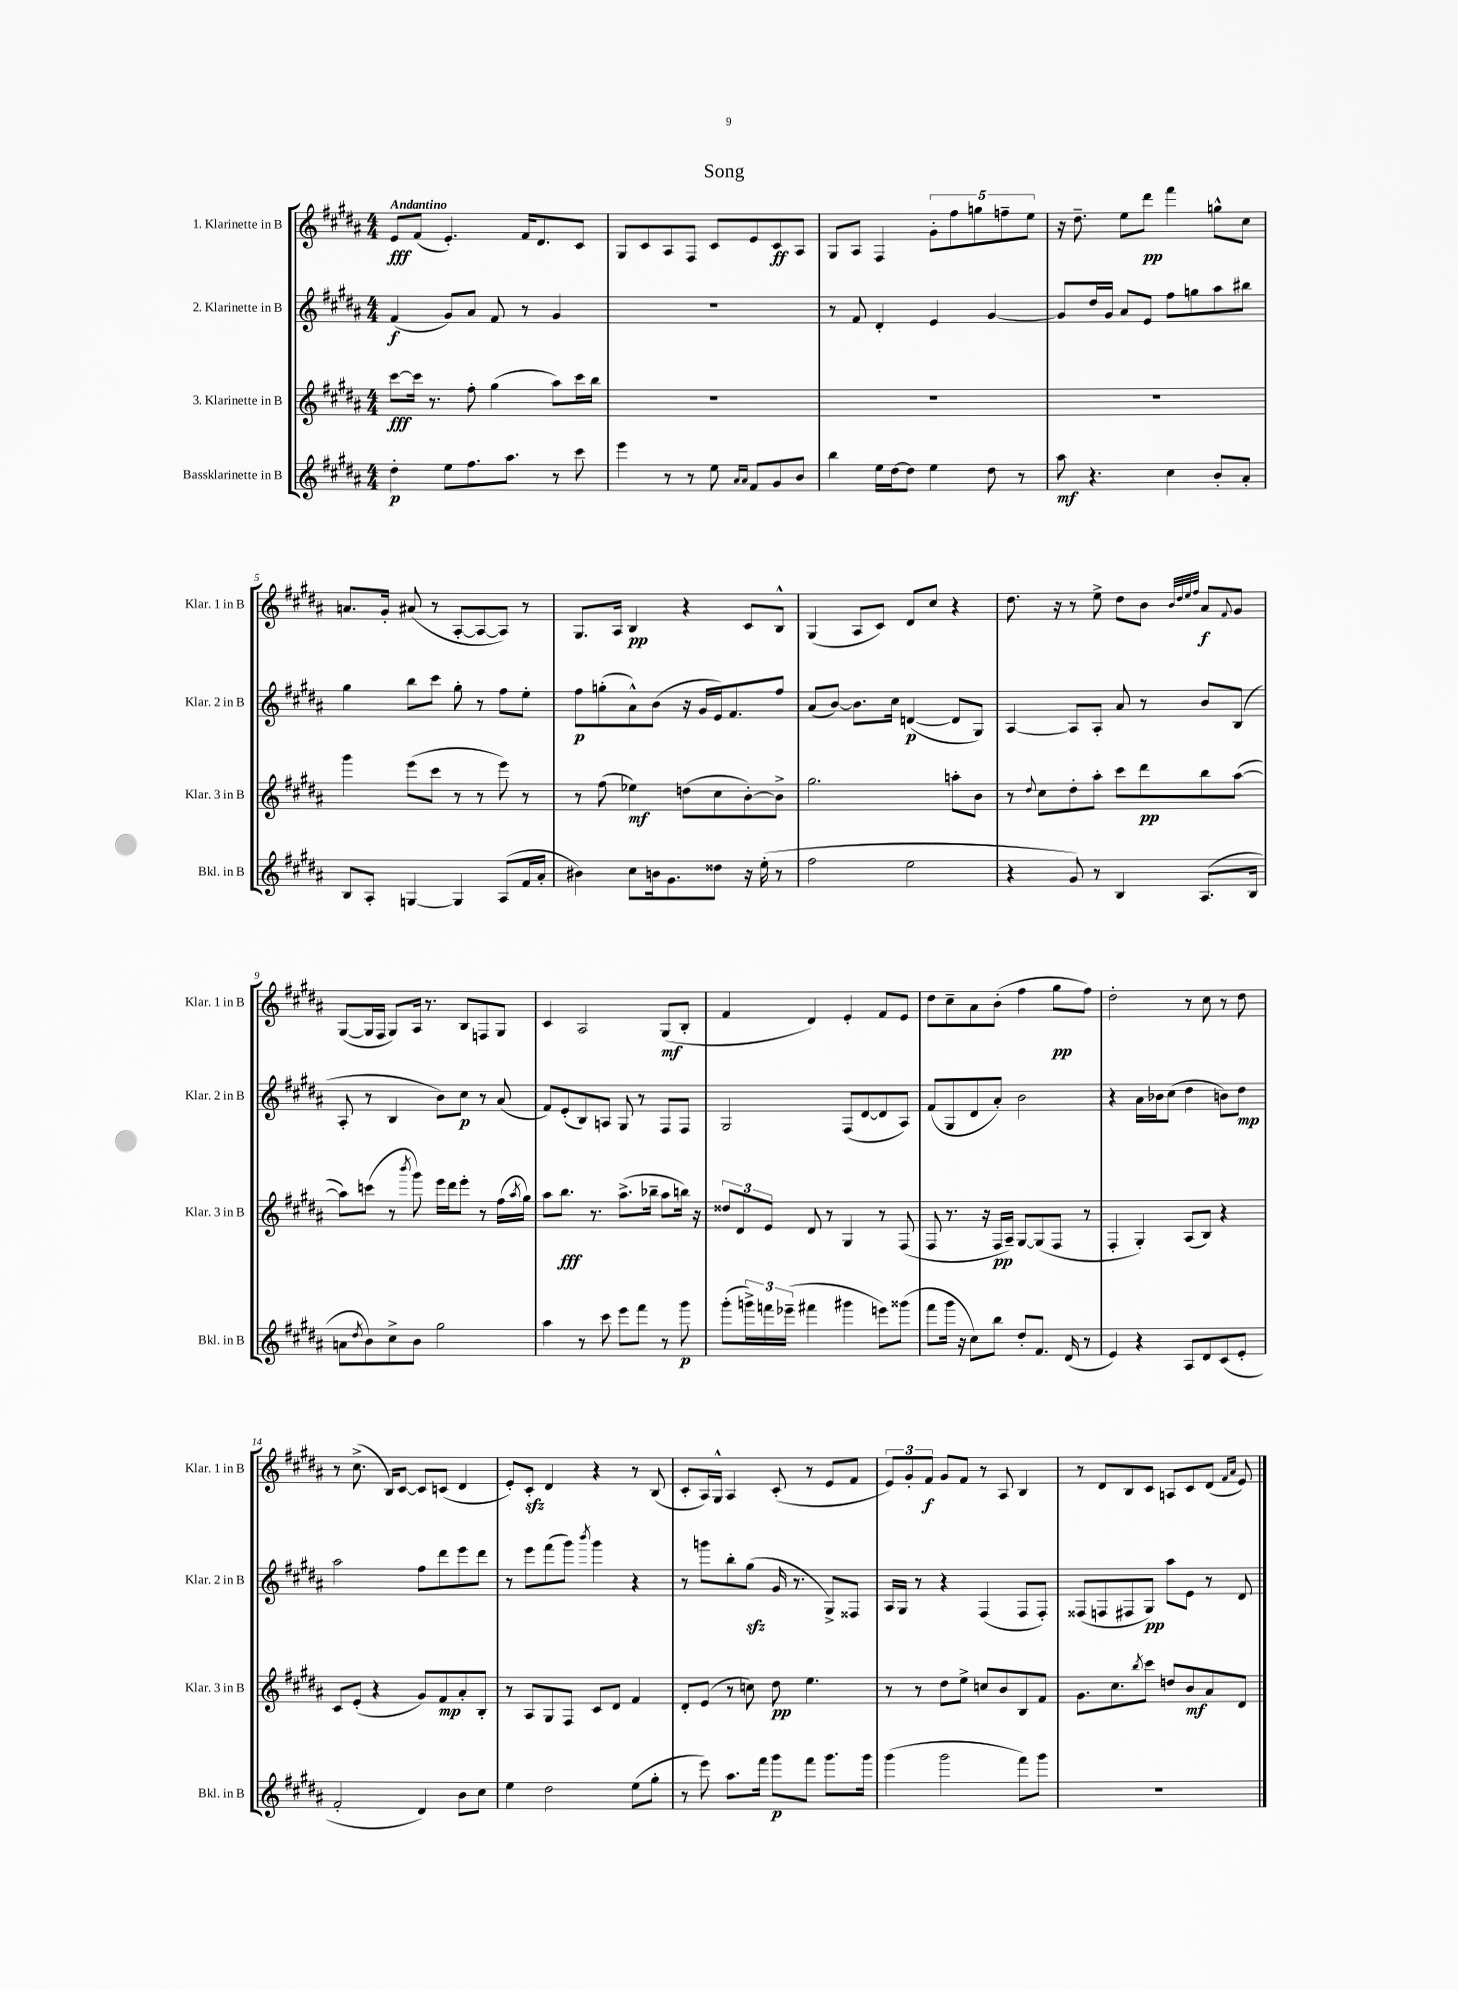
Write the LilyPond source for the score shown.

\header { title = "Song" }
<<
\new StaffGroup <<
\new Staff = "s0" \with { instrumentName = "1. Klarinette in B" shortInstrumentName = "Klar. 1 in B" } {
    \clef treble \key b \major \numericTimeSignature \time 4/4 \tempo "Andantino"
    e'8\fff fis'8( e'4.-.) fis'16 dis'8. cis'8 |
    gis8 cis'8 ais8 fis8 cis'8 e'8 cis'8\ff ais8 |
    gis8 ais8 fis4 \tuplet 5/4 { gis'8-. fis''8 g''8 f''8-- e''8 } |
    r16 dis''8.-- e''8 dis'''8\pp fis'''4 g''8-^ cis''8 |
    a'8. gis'16-. ais'8( r8 ais8~-. ais8~ ais8) r8 |
    gis8. ais16 b4\pp r4 cis'8 b8-^ |
    gis4( ais8 cis'8) dis'8 cis''8 r4 |
    dis''8. r16 r8 e''8-> dis''8 b'8 \grace { b'32 dis''32 e''32 fis''32 } ais'8\f \appoggiatura { fis'8 } gis'8 |
    gis8~( gis16 fis16 gis8) ais16 r8. b8 f8 gis8 |
    cis'4 ais2 gis8\mf( b8-. |
    fis'4 dis'4) e'4-. fis'8 e'8 |
    dis''8 cis''8-- ais'8 b'8-.( fis''4 gis''8\pp fis''8) |
    dis''2-. r8 cis''8 r8 dis''8 |
    r8 cis''8.->( b16) cis'8~ cis'8 c'8( dis'4 |
    e'8-.) cis'8-.\sfz dis'4 r4 r8 b8( |
    cis'8-. ais16) gis16-^ ais4 cis'8-.( r8 e'8 fis'8 |
    \tuplet 3/2 { e'8) gis'8-. fis'8\f } gis'8 fis'8 r8 ais8 b4 |
    r8 dis'8 b8 cis'8 a8 cis'8 dis'8( \grace { fis'16 ais'16 } e'8) \bar "|." |
}
\new Staff = "s1" \with { instrumentName = "2. Klarinette in B" shortInstrumentName = "Klar. 2 in B" } {
    \clef treble \key b \major \numericTimeSignature \time 4/4
    fis'4\f( gis'8) ais'8 fis'8 r8 gis'4 |
    R1 |
    r8 fis'8 dis'4-. e'4 gis'4~ |
    gis'8 dis''16 gis'16 ais'8 e'8 fis''8 g''8 ais''8 bis''8 |
    gis''4 b''8 cis'''8 gis''8-. r8 fis''8 e''8-. |
    fis''8\p g''8-.( ais'8-^) b'8( r16 gis'16 e'16) fis'8. fis''8 |
    ais'8( b'8~) b'8. cis''16 d'4~\p( d'8 gis8) |
    ais4~ ais8 ais8-. ais'8 r8 b'8 b8( |
    ais8-. r8 b4 b'8) cis''8\p r8 ais'8( |
    fis'8) e'8-.( b8) a8 gis8 r8 fis8 fis8 |
    gis2 fis8( dis'8~ dis'8 ais8) |
    fis'8( gis8 dis'8 ais'8-.) b'2 |
    r4 ais'16 bes'16 cis''8( dis''4 b'8) dis''8\mp |
    ais''2 fis''8 dis'''8 e'''8 dis'''8 |
    r8 e'''8 fis'''8( gis'''8) \acciaccatura { b'''8 } gis'''4 r4 |
    r8 g'''8 b''8-. gis''8\sfz( gis'16 r8. gis8->) fisis8 |
    ais16 gis16 r8 r4 fis4( fis8 fis8-.) |
    fisis8( f8 fis8 gis8\pp) ais''8 e'8 r8 dis'8 \bar "|." |
}
\new Staff = "s2" \with { instrumentName = "3. Klarinette in B" shortInstrumentName = "Klar. 3 in B" } {
    \clef treble \key b \major \numericTimeSignature \time 4/4
    cis'''8~\fff cis'''16 r8. fis''8-. gis''4( ais''8) cis'''16 b''16 |
    R1 |
    R1 |
    R1 |
    gis'''4 e'''8( cis'''8 r8 r8 e'''8) r8 |
    r8 fis''8( ees''4\mf) d''8( cis''8 b'8~-.) b'8-> |
    gis''2. a''8-. b'8 |
    r8 \appoggiatura { dis''8 } cis''8 dis''8-. ais''8-. cis'''8 dis'''8\pp b''8 ais''8~( |
    ais''8) c'''8( r8 \acciaccatura { b'''8 } gis'''8) e'''16 dis'''16 e'''8-. r8 fis''16( \acciaccatura { ais''8 } gis''16) |
    ais''8 b''8.\fff r8. ais''8.->( bes''16-- ais''8 b''16) r16 |
    \tuplet 3/2 { disis''8 dis'8 e'8 } dis'8 r8 gis4 r8 fis8( |
    fis8 r8. r16 fis16\pp ais16--) gis8~ gis8( fis8 r8 |
    fis4-. gis4-.) ais8( b8) r4 |
    cis'8 e'8-.( r4 gis'8) fis'8\mp ais'8-. b8-. |
    r8 ais8 gis8 fis8 cis'8 dis'8 fis'4 |
    dis'8-. e'8( r8 c''8) dis''8\pp e''4. |
    r8 r8 dis''8 e''8-> c''8 b'8 b8 fis'8 |
    gis'8. cis''8. \acciaccatura { b''8 } cis'''8 d''8 b'8\mf ais'8 dis'8 \bar "|." |
}
\new Staff = "s3" \with { instrumentName = "Bassklarinette in B" shortInstrumentName = "Bkl. in B" } {
    \clef treble \key b \major \numericTimeSignature \time 4/4
    dis''4-.\p e''8 fis''8. ais''8. r8 cis'''8 |
    e'''4 r8 r8 e''8 \grace { ais'16 ais'16 } fis'8 gis'8 b'8 |
    b''4 e''16 dis''16~ dis''8 e''4 dis''8 r8 |
    ais''8\mf r4. cis''4 b'8-. ais'8-. |
    b8 ais8-. g4~ g4 ais8( fis'16 ais'16-. |
    bis'4) cis''8 b'16 gis'8. disis''8 r16 e''16-.( r8 |
    fis''2 e''2 |
    r4 gis'8) r8 b4 ais8.( b16 |
    a'8 \acciaccatura { dis''8 } b'8) cis''8-> b'8 gis''2 |
    ais''4 r8 cis'''8 e'''8 fis'''8 r8 gis'''8\p |
    gis'''8-.( \tuplet 3/2 { g'''16->) f'''16 ees'''16--( } fis'''4 gis'''4 e'''8) gisis'''8( |
    fis'''8 gis'''16 r16 cis''8) b''8 dis''8-. fis'8. dis'16( r8 |
    e'4) r4 ais8 dis'8 cis'8( e'8-. |
    fis'2-. dis'4) b'8 cis''8 |
    e''4 dis''2 e''8( gis''8-. |
    r8 e'''8) ais''8. fis'''16 gis'''8\p fis'''8 gis'''8. gis'''16 |
    gis'''4( gis'''2 fis'''8) gis'''8 |
    R1 \bar "|." |
}
>>
>>
